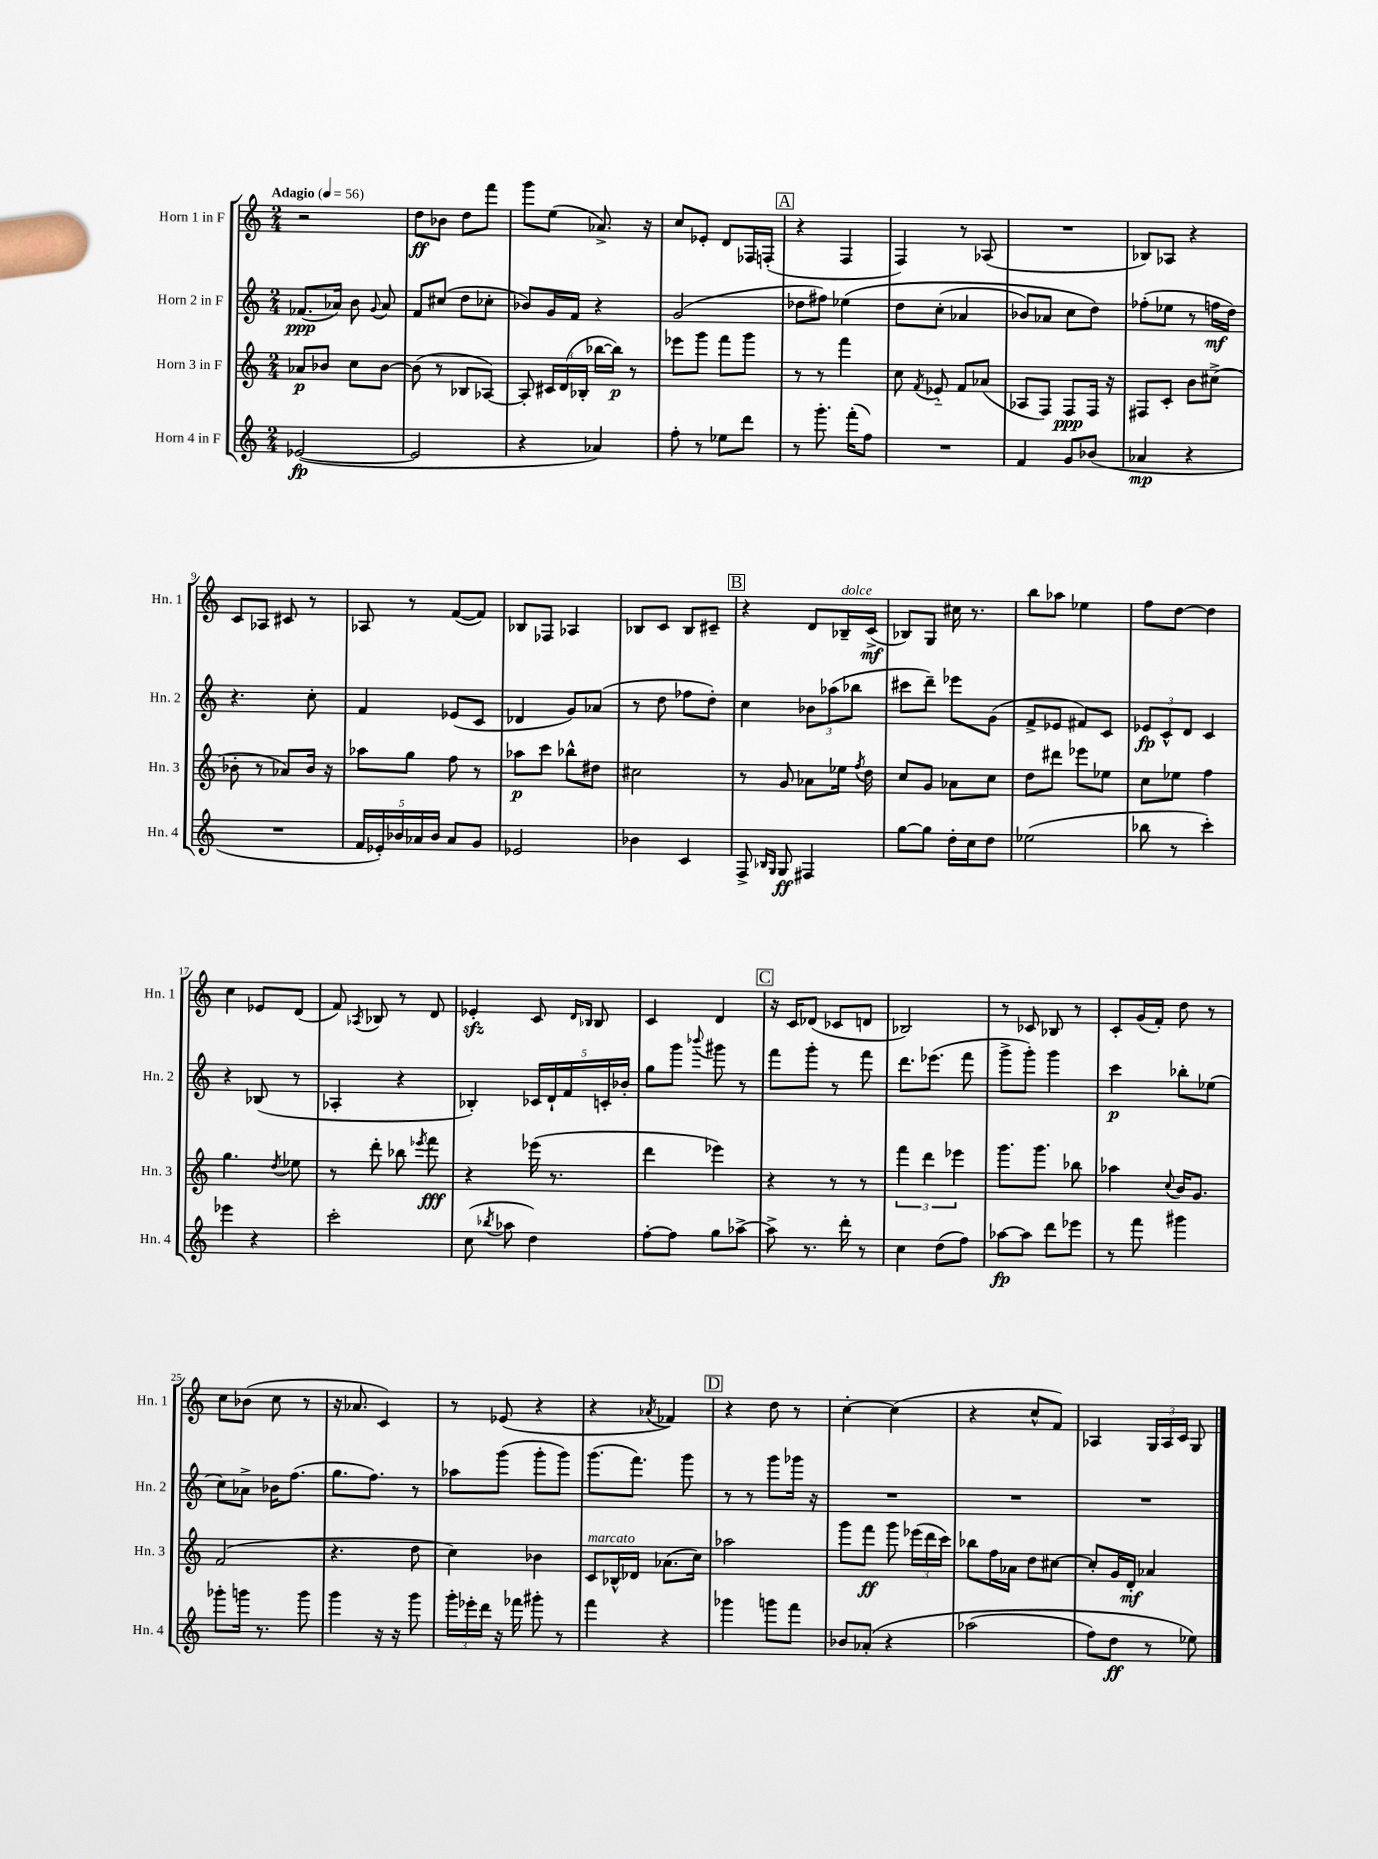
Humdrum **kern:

**kern	**dynam	**kern	**dynam	**kern	**dynam	**kern	**dynam
*part4	*part4	*part3	*part3	*part2	*part2	*part1	*part1
*staff4	*staff4	*staff3	*staff3	*staff2	*staff2	*staff1	*staff1
*I"Horn 4 in F	*	*I"Horn 3 in F	*	*I"Horn 2 in F	*	*I"Horn 1 in F	*
*I'Hn. 4	*	*I'Hn. 3	*	*I'Hn. 2	*	*I'Hn. 1	*
*clefG2	*	*clefG2	*	*clefG2	*	*clefG2	*
*k[]	*	*k[]	*	*k[]	*	*k[]	*
*M2/4	*	*M2/4	*	*M2/4	*	*M2/4	*
*MM56	*	*MM56	*	*MM56	*	*MM56	*
=1	=1	=1	=1	=1	=1	=1	=1
!	!	!	!	!	!	!LO:TX:a:B:t=Adagio	!
([2e-X/	fp	8a-X/L	p	(8.f-X/L	ppp	2r	.
.	.	8b-X/J	.	.	.	.	.
.	.	.	.	16a-X/Jk)	.	.	.
.	.	8cc\L	.	8b\	.	.	.
.	.	.	.	8qqg/	.	.	.
.	.	[8b-\J	.	8a-/	.	.	.
=2	=2	=2	=2	=2	=2	=2	=2
2e-/]	.	(8b-\]	.	8f/L	.	8dd\L	ff
.	.	8r	.	(8cc#X/J	.	8b-X\J	.
.	.	8B-X/L	.	8dd\L	.	8dd\L	.
.	.	[8A-X/J)	.	8cc-X'\J	.	8fff\J	.
=3	=3	=3	=3	=3	=3	=3	=3
4r	.	8A-'/]	.	8b-X/L)	.	8ggg\L	.
.	.	24c#X/LL	.	16g/L	.	(8ee\J	.
.	.	(24d/	.	.	.	.	.
.	.	.	.	16f/JJ	.	.	.
.	.	24B-X'/JJ	.	.	.	.	.
4a-X/)	.	[16bb-X\LL	.	4r	.	8.a-X^/)	.
.	.	16bb-\JJ])	p	.	.	.	.
.	.	8r	.	.	.	.	.
.	.	.	.	.	.	16r	.
=4	=4	=4	=4	=4	=4	=4	=4
8ff'\	.	8eee-X\L	.	(2g/	.	8cc/L	.
8r	.	8ggg\J	.	.	.	8e-X'/J	.
8ee-X\L	.	8fff\L	.	.	.	8d/L	.
8ddd\J	.	8ggg\J	.	.	.	16F-X/L	.
.	.	.	.	.	.	(16Fn'/JJ	.
!!LO:REH:place=s1:t=A
=5	=5	=5	=5	=5	=5	=5	=5
8r	.	8r	.	8dd-X\L	.	4r	.
8.ggg'\	.	8r	.	8ff#X\J)	.	.	.
.	.	4fff\	.	(4ee-X\	.	4F/	.
(16fff'\KL	.	.	.	.	.	.	.
8ff\J)	.	.	.	.	.	.	.
=6	=6	=6	=6	=6	=6	=6	=6
2r	.	8cc\	.	8dd\L	.	4F/)	.
.	.	8qf/	.	.	.	.	.
.	.	8e-X/	.	(8cc'\J	.	.	.
.	.	8f/L	.	4a-X/	.	8r	.
.	.	(8a-X/J	.	.	.	(8A-X/	.
=7	=7	=7	=7	=7	=7	=7	=7
4f/	.	8A-X/L	.	8b-X/L)	.	2r	.
.	.	8F/J)	.	8a-X/J	.	.	.
8g/L	.	8F/L	ppp	8cc\L	.	.	.
(8b-X/J	.	16F/Jk	.	8dd\J)	.	.	.
.	.	16r	.	.	.	.	.
=8	=8	=8	=8	=8	=8	=8	=8
4a-X/	mp	8F#X/L	.	(8ff-X'\L	.	8B-X/L)	.
.	.	8c'/J	.	8ee-X\J	.	8A-X/J	.
4r	.	8b\L	.	8r	.	4r	.
.	.	(8cc#X^\J	.	16ffn\LL	mf	.	.
.	.	.	.	16dd\JJ)	.	.	.
!!LO:LB:g=z
=9	=9	=9	=9	=9	=9	=9	=9
2r	.	8b-X'\	.	4.r	.	8c/L	.
.	.	8r	.	.	.	8A-X/J	.
.	.	8a-X/L)	.	.	.	8c#X/	.
.	.	16b-/Jk	.	8cc'\	.	8r	.
.	.	16r	.	.	.	.	.
=10	=10	=10	=10	=10	=10	=10	=10
20f/LL	.	8aa-X\L	.	4f/	.	8A-X/	.
20e-X'/)	.	.	.	.	.	.	.
20b-X/	.	.	.	.	.	.	.
.	.	8gg\J	.	.	.	8r	.
20a-X/	.	.	.	.	.	.	.
20b-/JJ	.	.	.	.	.	.	.
8a-/L	.	8ff\	.	(8e-X/L	.	([8f/L	.
8g/J	.	8r	.	8c/J	.	8f/J])	.
=11	=11	=11	=11	=11	=11	=11	=11
2e-X/	.	8aa-X\L	p	4d-X/	.	8B-X/L	.
.	.	8ccc\J	.	.	.	8F-X/J	.
.	.	8bb-X^^\L	.	8g/L)	.	4A-X/	.
.	.	8dd#X\J	.	(8a-X/J	.	.	.
=12	=12	=12	=12	=12	=12	=12	=12
4b-X\	.	2cc#X\	.	8r	.	8B-X/L	.
.	.	.	.	8dd\	.	8c/J	.
4c/	.	.	.	8ff-X\L	.	8B-/L	.
.	.	.	.	8dd'\J)	.	8c#X~/J	.
!!LO:REH:place=s1:t=B
=13	=13	=13	=13	=13	=13	=13	=13
8F^/	.	8r	.	4cc\	.	4r	.
16qqB-X/LL	.	.	.	.	.	.	.
16qqG/JJ	.	.	.	.	.	.	.
8G/	ff	8g/	.	.	.	.	.
4F#X/	.	8a-X\L	.	12b-X\L	.	8d/L	.
.	.	.	.	(12aa-X\	.	.	.
!	!	!	!	!	!	!LO:TX:a:i:t=dolce	!
.	.	16ee-X\Jk	.	.	.	16B-X~/L	.
.	.	.	.	12bb-X\J	.	.	.
.	.	8qff/	.	.	.	.	.
.	.	16dd\	.	.	.	(16c^/JJ	mf
=14	=14	=14	=14	=14	=14	=14	=14
[8gg\L	.	8cc/L	.	8ccc#X\L	.	8B-X/L)	.
8gg\J]	.	8g/J	.	8ddd~\J)	.	8G/J	.
16dd'\LL	.	8a-X\L	.	8eee-X\L	.	16cc#X\	.
16cc\J	.	.	.	.	.	8.r	.
8dd\J	.	8cc\J	.	(8g\J	.	.	.
=15	=15	=15	=15	=15	=15	=15	=15
(2ee-X\	.	8dd\L	.	8f^/L	.	8bb\L	.
.	.	8ddd#X\J	.	8e-X/J	.	8aa-X\J	.
.	.	8eee-X\L	.	8f#X/L)	.	4ee-X\	.
.	.	8ee-X\J	.	8c/J	.	.	.
=16	=16	=16	=16	=16	=16	=16	=16
8bb-X\	.	8cc\L	.	12e-X/L	fp	8ff\L	.
.	.	.	.	12c^^/	.	.	.
8r	.	8ee-X\J	.	.	.	[8dd\J	.
.	.	.	.	12d/J	.	.	.
4ccc'\)	.	4ff\	.	4c/	.	4dd\]	.
!!LO:LB:g=z
=17	=17	=17	=17	=17	=17	=17	=17
4eee-X\	.	4.gg\	.	4r	.	4cc\	.
4r	.	.	.	(8B-X/	.	8e-X/L	.
.	.	8qdd/	.	.	.	.	.
.	.	8ee-X\	.	8r	.	(8d/J	.
=18	=18	=18	=18	=18	=18	=18	=18
2ccc'\	.	8r	.	4A-X'/	.	8f/)	.
.	.	.	.	.	.	8qA-X/	.
.	.	8ddd'\	.	.	.	8B-X/	.
.	.	8bb-X\	.	4r	.	8r	.
.	.	8qeee-X/	.	.	.	.	.
.	.	8fff\	fff	.	.	8d/	.
=19	=19	=19	=19	=19	=19	=19	=19
(8cc\	.	4r	.	4B-X'/)	.	4e-Xzz'/	.
8qbb-X/	.	.	.	.	.	.	.
8aa-X\	.	.	.	.	.	.	.
4dd\)	.	(16eee-X\	.	20c-X/LL	.	8c/	.
.	.	.	.	20d`/	.	.	.
.	.	8.r	.	.	.	.	.
.	.	.	.	20f/	.	.	.
.	.	.	.	.	.	16qqd/LL	.
.	.	.	.	.	.	16qqB-X/JJ	.
.	.	.	.	.	.	8B-/	.
.	.	.	.	20cn'/	.	.	.
.	.	.	.	20b-X'/JJ	.	.	.
=20	=20	=20	=20	=20	=20	=20	=20
[8ff'\L	.	4ddd\	.	8gg\L	.	4c/	.
8ff\J]	.	.	.	8ggg\J	.	.	.
.	.	.	.	8qqbbb-X/	.	.	.
8gg\L	.	4eee-X\)	.	8ggg#X\	.	4d/	.
[8aa-X^\J	.	.	.	8r	.	.	.
!!LO:REH:place=s1:t=C
=21	=21	=21	=21	=21	=21	=21	=21
8aa-^\]	.	4r	.	8fff\L	.	16r	.
.	.	.	.	.	.	16c/KL	.
8.r	.	.	.	8ggg'\J	.	(8d-X/J	.
.	.	8r	.	8r	.	8c-X/L	.
16ddd'\	.	.	.	.	.	.	.
8r	.	8r	.	8fff\	.	8dn/J	.
=22	=22	=22	=22	=22	=22	=22	=22
4cc\	.	6fff\	.	8.ddd\L	.	2B-X/)	.
.	.	6ddd\	.	.	.	.	.
.	.	.	.	(8.eee-X\J	.	.	.
(8dd\L	.	.	.	.	.	.	.
.	.	6eee-X\	.	.	.	.	.
8ff\J)	.	.	.	8fff\	.	.	.
=23	=23	=23	=23	=23	=23	=23	=23
[8aa-X\L	fp	8.ggg\L	.	8ggg^\L	.	8r	.
8aa-\J]	.	.	.	8ggg'\J)	.	8c-X/	.
.	.	8.ggg\J	.	.	.	.	.
8ddd\L	.	.	.	4ggg\	.	8B-X/	.
8eee-X\J	.	8bb-X\	.	.	.	8r	.
=24	=24	=24	=24	=24	=24	=24	=24
8r	.	4aa-X\	.	4ccc\	p	8c'/L	.
8fff\	.	.	.	.	.	(16g/L	.
.	.	.	.	.	.	16f'/JJ)	.
.	.	8qqcc/	.	.	.	.	.
4ggg#X\	.	16b/KL	.	8bb-X'\L	.	8dd\	.
.	.	8.g/J	.	.	.	.	.
.	.	.	.	(8ee-X\J	.	8r	.
!!LO:LB:g=z
=25	=25	=25	=25	=25	=25	=25	=25
8ggg-X'\L	.	(2f/	.	8cc\L)	.	8cc\L	.
16gggn\Jk	.	.	.	8a-X^\J	.	(8b-X\J	.
8.r	.	.	.	.	.	.	.
.	.	.	.	16b-X\KL	.	8cc\	.
.	.	.	.	(8.ff\J	.	.	.
8ggg\	.	.	.	.	.	8r	.
=26	=26	=26	=26	=26	=26	=26	=26
4ggg\	.	4.r	.	8.gg\L	.	16r	.
.	.	.	.	.	.	8.a-X/	.
.	.	.	.	8.ff\J)	.	.	.
16r	.	.	.	.	.	4c/)	.
16r	.	.	.	.	.	.	.
8ggg\	.	8dd\	.	8r	.	.	.
=27	=27	=27	=27	=27	=27	=27	=27
24ggg'\LL	.	4cc\)	.	8aa-X\L	.	8r	.
24eee-X'\	.	.	.	.	.	.	.
24ddd\JJ	.	.	.	.	.	.	.
16r	.	.	.	(8ggg\J	.	(8e-X/	.
16fff-X\	.	.	.	.	.	.	.
8ggg#X'\	.	4b-X\	.	8ggg'\L	.	4r	.
8r	.	.	.	8ggg\J)	.	.	.
=28	=28	=28	=28	=28	=28	=28	=28
!	!	!LO:TX:a:i:t=marcato	!	!	!	!	!
4fff\	.	8c/L	.	(8.ggg\L	.	4r	.
.	.	16B-X^^/L	.	.	.	.	.
.	.	16d-X/JJ	.	8.fff\J)	.	.	.
.	.	.	.	.	.	8qa-X/	.
4r	.	(8.a-X\L	.	.	.	4f-X/)	.
.	.	.	.	8ggg\	.	.	.
.	.	16cc\Jk)	.	.	.	.	.
!!LO:REH:place=s1:t=D
=29	=29	=29	=29	=29	=29	=29	=29
4ggg-X\	.	2aa-X\	.	8r	.	4r	.
.	.	.	.	8r	.	.	.
8gggn\L	.	.	.	8ggg\L	.	8dd\	.
8fff\J	.	.	.	16ggg-X\Jk	.	8r	.
.	.	.	.	16r	.	.	.
=30	=30	=30	=30	=30	=30	=30	=30
8b-X/L	.	8ggg\L	.	2r	.	[4cc'\	.
(8a-X'/J	.	8fff\J	ff	.	.	.	.
4r	.	8ggg\	.	.	.	(4cc\]	.
.	.	(24eee-X\LL	.	.	.	.	.
.	.	24ddd\	.	.	.	.	.
.	.	24ccc\JJ)	.	.	.	.	.
=31	=31	=31	=31	=31	=31	=31	=31
(2aa-X\	.	8bb-X\L	.	2r	.	4r	.
.	.	16ff\L	.	.	.	.	.
.	.	16a-X\JJ	.	.	.	.	.
.	.	8dd\L	.	.	.	8cc^^/L	.
.	.	[8cc#X\J	.	.	.	8f/J)	.
=32	=32	=32	=32	=32	=32	=32	=32
8ff\L)	.	8cc#'/L]	.	2r	.	4A-X/	.
8dd\J	ff	16g/L	.	.	.	.	.
.	.	16d'/JJ	mf	.	.	.	.
8r	.	4a-X/	.	.	.	24G/LL	.
.	.	.	.	.	.	24A-/	.
.	.	.	.	.	.	24c/JJ	.
8ee-X\)	.	.	.	.	.	8G/	.
==	==	==	==	==	==	==	==
*-	*-	*-	*-	*-	*-	*-	*-
